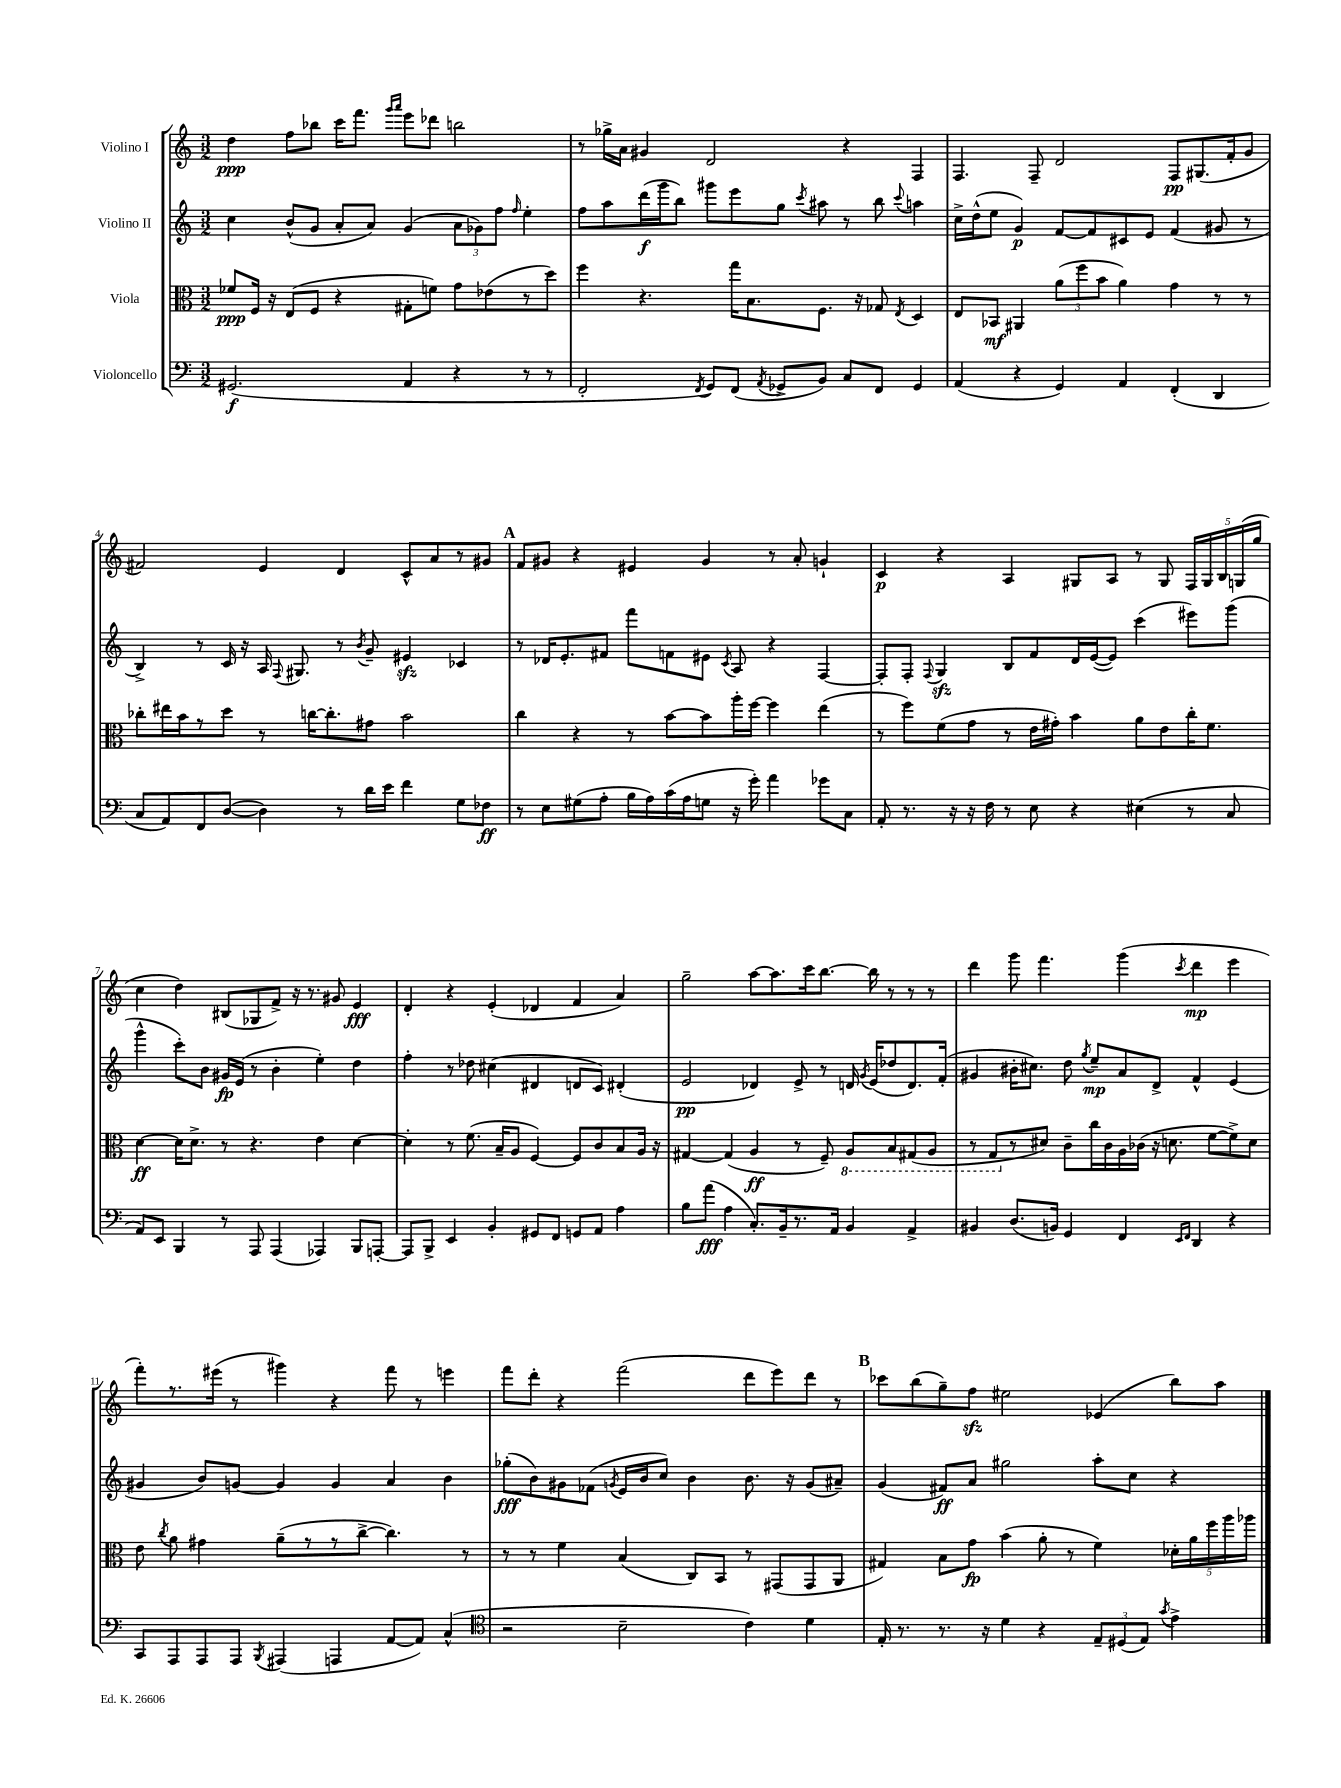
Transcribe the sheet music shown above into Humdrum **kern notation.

**kern	**kern	**kern	**kern
*staff4	*staff3	*staff2	*staff1
*clefF4	*clefC3	*clefG2	*clefG2
*k[]	*k[]	*k[]	*k[]
*M3/2	*M3/2	*M3/2	*M3/2
(2.GG#	8f-	4cc	4dd
.	16F	.	.
.	16r	.	.
.	(8E	(8b^^	8ff
.	8F	8g	8bb-
.	4r	8a'	16ccc
.	.	.	8.fff
.	.	8a)	.
.	.	.	16qqggg
.	.	.	16qqaaa
4AA	8G#'	(4g	8eee
.	8f)	.	8ddd-
4r	8g	12a	2bb
.	.	12g-)	.
.	(8e-	.	.
.	.	12ff	.
.	.	16qqff	.
8r	8r	4ee'	.
8r	8dd)	.	.
=	=	=	=
2FF'	4ff	8ff	8r
.	.	8aa	16gg-^
.	.	.	16a
.	4.r	(16ddd	4g#
.	.	16ggg	.
.	.	8bb)	.
8qFF	.	.	.
8GG)	.	8ggg#	2d
(8FF	16gg	8eee	.
.	8.B	.	.
8qAA	.	.	.
8GG-^	.	8gg	.
.	.	8qccc	.
8BB)	8.F	8aa#	.
8C	.	8r	4r
.	16r	.	.
8FF	8G-	8bb	.
.	8qE	8qqccc	.
4GG-	4D	4aa	4F
=	=	=	=
(4AA	8E	16cc^	4.F
.	.	(16dd^^	.
.	8BB-	8ee	.
4r	4AA#	4g)	.
.	.	.	8F~
4GG)	(12a	[8f	2d
.	12ff	.	.
.	.	8f]	.
.	12b	.	.
4AA	4a)	8c#	.
.	.	8e	.
(4FF'	4g	(4f	8F
.	.	.	(8.G#
4DD	8r	8g#	.
.	.	.	16f'
.	8r	8r	8g
=	=	=	=
8C	8cc-'	4B^)	2f#)
8AA)	16ee#	.	.
.	16b	.	.
8FF	8r	8r	.
([8D	8dd	16c	.
.	.	16r	.
4D])	8r	16A	4e
.	.	8qqF	.
.	.	8.G#	.
.	[16cc	.	.
.	8.cc']	.	.
8r	.	8r	4d
.	.	8qb	.
16d	8g#	8g~	.
16e	.	.	.
4f	2b	4e#	8c^^
.	.	.	8a
8G	.	4c-	8r
8F-	.	.	8g#
=	=	=	=
8r	4cc	8r	8f
8E	.	16d-	8g#
.	.	8.e'	.
(8G#	4r	.	4r
8A'	.	8f#	.
16B	8r	8fff	4e#
16A)	.	.	.
(16c	[8b	8f	.
16A	.	.	.
8G	8b]	8e#	4g#
.	.	8qc	.
16r	16aa'	8A	.
16g')	[16ff	.	.
4a	4ff]	4r	8r
.	.	.	8a'
8g-	(4ee	[4F	4g`
8C	.	.	.
=	=	=	=
8AA'	8r	8F']	4c
8.r	8ff)	8F'	.
.	.	8qqF	.
.	(8f	4G	4r
16r	.	.	.
16r	8g	.	.
16F	.	.	.
8r	8r	8B	4A
8E	16e	8f	.
.	16g#')	.	.
4r	4b	16d	8G#
.	.	([16e	.
.	.	8e])	8A
(4E#	8a	(4ccc	8r
.	8e	.	8G#
8r	16cc'	8eee#)	20F
.	.	.	20G#
.	8.f	.	.
.	.	.	20B
8C	.	(8ggg	.
.	.	.	(20G
.	.	.	20gg
=	=	=	=
8AA)	[4d	4ggg^^	4cc
8EE	.	.	.
4BBB	16d]	8ccc')	4dd)
.	8.d^	.	.
.	.	8b	.
8r	8r	16g#	(8B#
.	.	(16e	.
8AAA	4.r	8r	8G-
(4AAA	.	4b'	8f^)
.	.	.	16r
.	.	.	8.r
4AAA-)	4e	4ee')	.
.	.	.	8g#
8BBB	[4d	4dd	4e
[8AAA'	.	.	.
=	=	=	=
8AAA]	4d']	4ff'	4d'
8BBB^	.	.	.
4EE	8r	8r	4r
.	(8.f	8dd-	.
4BB'	.	(4cc#	(4e'
.	16B~	.	.
.	8A	.	.
8GG#	[4F)	4d#	4d-
8FF	.	.	.
8GG	8F]	8d	4f
8AA	8c	8c)	.
4A	8B	(4d#'	4a)
.	16A	.	.
.	16r	.	.
=	=	=	=
8B	[4G#	2e	2gg~
(8a	.	.	.
4A	(4G#]	.	.
8.C')	4A	4d-)	[8aa
.	.	.	8.aa]
16BB~	.	.	.
8.r	8r	8e^	.
.	.	.	16ccc
.	8F~)	8r	[8.bb
16AA	.	.	.
4BB	8AA	16d	.
.	.	8qg	.
.	.	(16e	16bb]
.	8BB	8dd-	8r
4AA^	(8GG#	8.d)	8r
.	8AA	.	8r
.	.	(16f'	.
=	=	=	=
4BB#	8r	4g#	4ddd
.	8GG	.	.
(8.D	8r	16b#'	8ggg
.	.	8.cc#)	.
.	8d#)	.	4.fff
16BB)	.	.	.
4GG	8c~	8dd	.
.	.	8qgg	.
.	16cc	8ee~	.
.	16c	.	.
4FF	16A	8a	(4ggg
.	(16c-	.	.
.	16r	8d^	.
.	8.d	.	.
16qqEE	.	.	.
16qqFF	.	.	8qccc
4DD	.	4f^^	4ddd
.	[8f	.	.
4r	8f^])	(4e	4eee
.	8d	.	.
=	=	=	=
8CC	8e	4g#	8fff')
.	8qcc	.	.
8AAA	8a	.	8.r
8AAA	4g#	8b)	.
.	.	.	(16eee#
8AAA	.	[8g	8r
8qBBB	.	.	.
(4AAA#	(8a~	4g]	4ggg#)
.	8r	.	.
4AAA	8r	4g	4r
.	[8cc^	.	.
[8AA	4.cc])	4a	8fff
8AA])	.	.	8r
(4C^^	.	4b	4eee
.	8r	.	.
=	=	=	=
*clefC4	*	*	*
2r	8r	(8gg-'	8fff
.	8r	8b)	8ddd'
.	4f	8g#	4r
.	.	(8f-	.
.	.	8qg	.
2B~	(4B	16e	(2fff
.	.	16b	.
.	.	8cc)	.
.	8C)	4b	.
.	8BB	.	.
4c)	8r	8.b	8ddd
.	(8GG#	.	8eee)
.	.	16r	.
4d	8GG#	(8g	8ddd
.	8AA	8a#~)	8r
=	=	=	=
16E'	4G#)	(4g	8ccc-
8.r	.	.	.
.	.	.	(8bb
8.r	8B	8f#)	8gg~)
.	8g	8a	8ff
16r	.	.	.
4d	(4b	2gg#	2ee#
4r	8a'	.	.
.	8r	.	.
12E~	4f)	8aa'	(4e-
(12D#	.	.	.
.	.	8cc	.
12E)	.	.	.
8qg	.	.	.
4e^	20d-'	4r	8bb)
.	20a	.	.
.	20ff	.	.
.	.	.	8aa
.	20aa	.	.
.	20aa-	.	.
==	==	==	==
*-	*-	*-	*-
